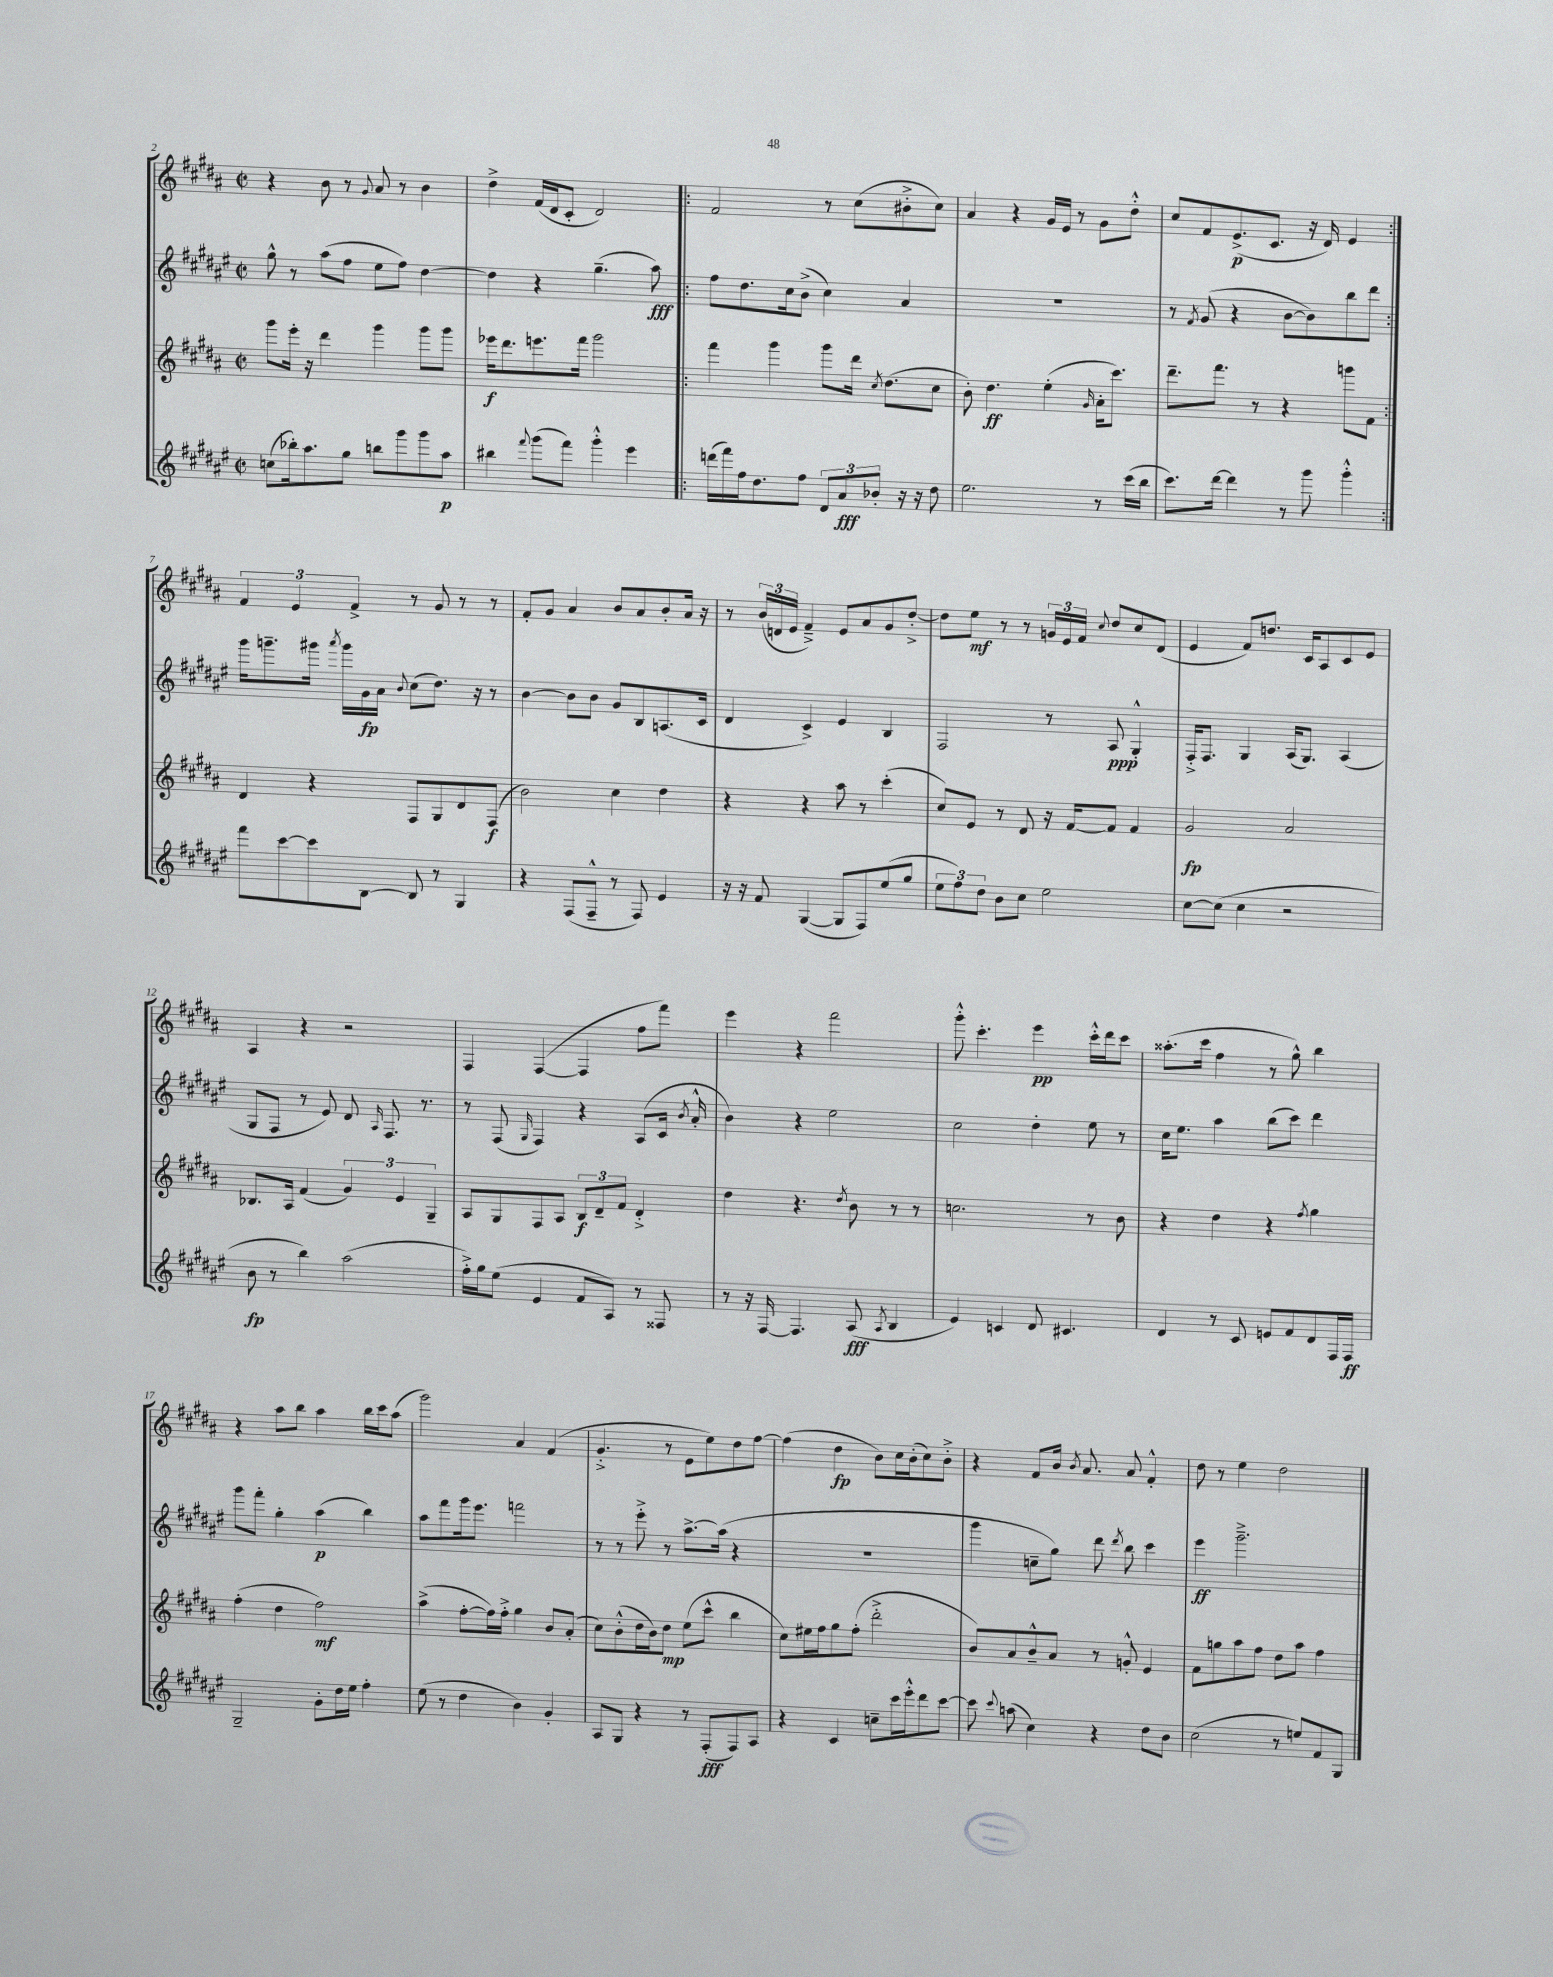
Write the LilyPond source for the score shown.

<<
\new StaffGroup <<
\new Staff = "s0" {
    \clef treble \key b \major \defaultTimeSignature \time 2/2
    \autoBeamOff r4 b'8 r8 \appoggiatura { gis'8 } ais'8 r8 b'4 |
    dis''4-> fis'16[( dis'16 cis'8]-. dis'2) |
    \repeat volta 2 { fis'2 r8 cis''8[( bis'8-.-> cis''8]) |
    ais'4 r4 gis'16[ e'16] r8 gis'8[ dis''8]-.-^ |
    cis''8[ fis'8 e'8.->\p( cis'8.] r16 dis'16) e'4 | }
    \tuplet 3/2 { fis'4 e'4 fis'4-> } r8 gis'8 r8 r8 |
    fis'8[-. gis'8] ais'4 b'8[ ais'8 b'8-. ais'16] r16 |
    r8 \tuplet 3/2 { b'16[( d'16 e'16] } fis'4--->) e'8[ ais'8 gis'8 dis''8]~-.-> |
    dis''8[ e''8]\mf r8 r8 \tuplet 3/2 { g'16[ e'16 fis'16] } \appoggiatura { cis''8 } dis''8[ cis''8 dis'8]( |
    e'4 fis'8[) d''8.] cis'16[ ais8 cis'8 e'8] |
    ais4 r4 r2 |
    fis4 fis4~( fis4 fis''8[ fis'''8]) |
    e'''4 r4 fis'''2 |
    gis'''8-.-^ cis'''4.-. e'''4\pp cis'''16[-.-^ dis'''16 cis'''8] |
    aisis''8.[-.( cis'''16] fis''4 r8 gis''8-^) b''4 |
    r4 ais''8[ b''8] ais''4 b''16[ cis'''16 ais''8]( |
    gis'''2) ais'4 fis'4( |
    gis'4.-.-> r8 e'8[ e''8) dis''8 fis''8]~ |
    fis''4( dis''4\fp b'8[) cis''16 b'16-.( cis''8) b'8]-.-> |
    r4 fis'8[ b'16] \acciaccatura { b'8 } ais'8. ais'8 fis'4-.-^ |
    dis''8 r8 e''4 dis''2 \bar "|." |
}
\new Staff = "s1" {
    \clef treble \key fis \major \defaultTimeSignature \time 2/2
    \autoBeamOff gis''8-^ r8 ais''8[( fis''8] eis''8[ fis''8]) dis''4~ |
    dis''4 r4 gis''4.--( ais''8\fff) |
    \repeat volta 2 { fis''8[ dis''8. cis''16 b'8]->( cis''4) ais'4 |
    R1 |
    r8 \acciaccatura { fis'8 } gis'8( r4 b'8[~ b'8) b''8 dis'''8] | }
    gis'''16[ g'''8.-- gis'''16] \acciaccatura { ais'''8 } gis'''16[ gis'16\fp ais'16] \appoggiatura { b'8 } cis''8[( dis''8.]) r16 r8 |
    b'4~ b'8[ b'8] gis'8[ b8 a8.( cis'16] |
    dis'4 cis'4->) eis'4 b4 |
    fis2 r8 ais8\ppp gis4-.-^ |
    fis16[-.-> fis8.] gis4 ais16[( gis8.]) ais4( |
    gis8[ fis8] r8 eis'8) dis'8 \grace { ais16 } fis8. r8. |
    r8 fis8( \grace { gis16 } fis4) r4 ais8[( cis'16] \acciaccatura { b'8 } ais'16-.-^ |
    b'4) r4 eis''2 |
    cis''2 dis''4-. eis''8 r8 |
    cis''16[ eis''8.] ais''4 b''8[( cis'''8]) dis'''4 |
    gis'''8[ fis'''8]-. gis''4-. ais''4\p( b''4) |
    ais''8[ fis'''8 gis'''16 eis'''8.] f'''2 |
    r8 r8 eis'''8-.-> r8 ais''8.[~-> ais''16]( r4 |
    R1 |
    gis'''4 c''8[-- gis''8]) dis'''8 \acciaccatura { dis'''8 } b''8 cis'''4 |
    eis'''4\ff gis'''2.---> \bar "|." |
}
\new Staff = "s2" {
    \clef treble \key b \major \defaultTimeSignature \time 2/2
    \autoBeamOff gis'''8[ e'''16]-. r16 dis'''4 gis'''4 gis'''8[ gis'''8] |
    ees'''16[\f dis'''8. e'''8. fis'''16] gis'''2 |
    \repeat volta 2 { fis'''4 gis'''4 gis'''8[ dis'''16] \acciaccatura { cis''8 } dis''8.[( cis''8] |
    b'8-.) dis''4.\ff e''4-.( \grace { gis'16 } ais'16[-. cis'''8.]) |
    dis'''8.[-- fis'''8.] r8 r4 g'''8[ fis'8] | }
    dis'4 r4 fis8[ gis8 dis'8 fis8]\f( |
    b'2) cis''4 dis''4 |
    r4 r4 ais''8 r8 cis'''4-.( |
    cis''8[) e'8] r8 dis'8 r16 fis'16[~ fis'8] fis'4 |
    gis'2\fp ais'2 |
    bes8.[ ais16] fis'4( \tuplet 3/2 { gis'4) e'4 gis4-- } |
    ais8[ gis8 fis8 ais8] \tuplet 3/2 { b8[\f dis'8-- fis'8] } dis'4-.-> |
    dis''4 r4. \acciaccatura { dis''8 } b'8 r8 r8 |
    c''2. r8 b'8 |
    r4 dis''4 r4 \acciaccatura { fis''8 } gis''4 |
    fis''4-.( dis''4 fis''2\mf) |
    ais''4->( fis''8[~-. fis''16) fis''16]-.-> gis''4 b'8[ ais'8]-.( |
    cis''8[) b'8-.-^( dis''16 b'16) dis''8]\mp e''8[( cis'''8]-^ b''4 |
    cis''8[) eis''16 fis''16 gis''8 fis''8]-.( dis'''2-.-> |
    b'8[) ais'8 b'8---^ ais'8] r8 g'8-.-^ e'4 |
    fis'8[ g''8 ais''8 fis''8] dis''8[ ais''8] fis''4 \bar "|." |
}
\new Staff = "s3" {
    \clef treble \key fis \major \defaultTimeSignature \time 2/2
    \autoBeamOff c''8[( bes''16-.) ais''8. gis''8] b''8[ gis'''8 gis'''8 ais''8]\p |
    bis''4 \appoggiatura { fis'''8 } gis'''8[( fis'''8]) gis'''4-.-^ eis'''4 |
    \repeat volta 2 { d'''16[( fis'''16) fis''16 dis''8. fis''8] \tuplet 3/2 { dis'8[ ais'8\fff bes'8]-. } r16 r16 dis''8 |
    eis''2. r8 cis'''16[( b''16] |
    cis'''8.[) dis'''16]~ dis'''4 r8 gis'''8 gis'''4-.-^ | }
    fis'''8[ cis'''8~ cis'''8 b8]~ b8 r8 gis4 |
    r4 fis8[( fis8]---^ r8 fis8) eis'4 |
    r16 r16 fis'8 gis4~( gis8[ fis8) eis''8( gis''8] |
    \tuplet 3/2 { eis''8[ fis''8) dis''8] } b'8[ cis''8] eis''2 |
    cis''8[~ cis''8]( cis''4 r2 |
    b'8\fp r8 b''4) ais''2( |
    fis''16[-.->) gis''16 eis''8]( eis'4 fis'8[ ais8]) r8 fisis8 |
    r8 r16 fis16~ fis4. ais8\fff( \acciaccatura { ais8 } b4 |
    eis'4) c'4 dis'8 cis'4. |
    dis'4 r8 cis'8 e'8[ fis'8 dis'8 fis16 fis16]\ff |
    gis2-- gis'8[-. dis''16 eis''16] fis''4-. |
    eis''8( r8 dis''4 b'4) gis'4-. |
    ais8[ gis8] r4 r8 fis8[-.\fff( fis8) ais8] |
    r4 cis'4 c''8[-- cis'''16 eis'''16-.-^ dis'''8 cis'''8]~ |
    cis'''8 \appoggiatura { cis'''8 } a''8( cis''4) r4 dis''8[ b'8] |
    cis''2( r8 e''8[) fis'8 gis8] \bar "|." |
}
>>
>>
\layout { \context { \Score currentBarNumber = #2 } }
